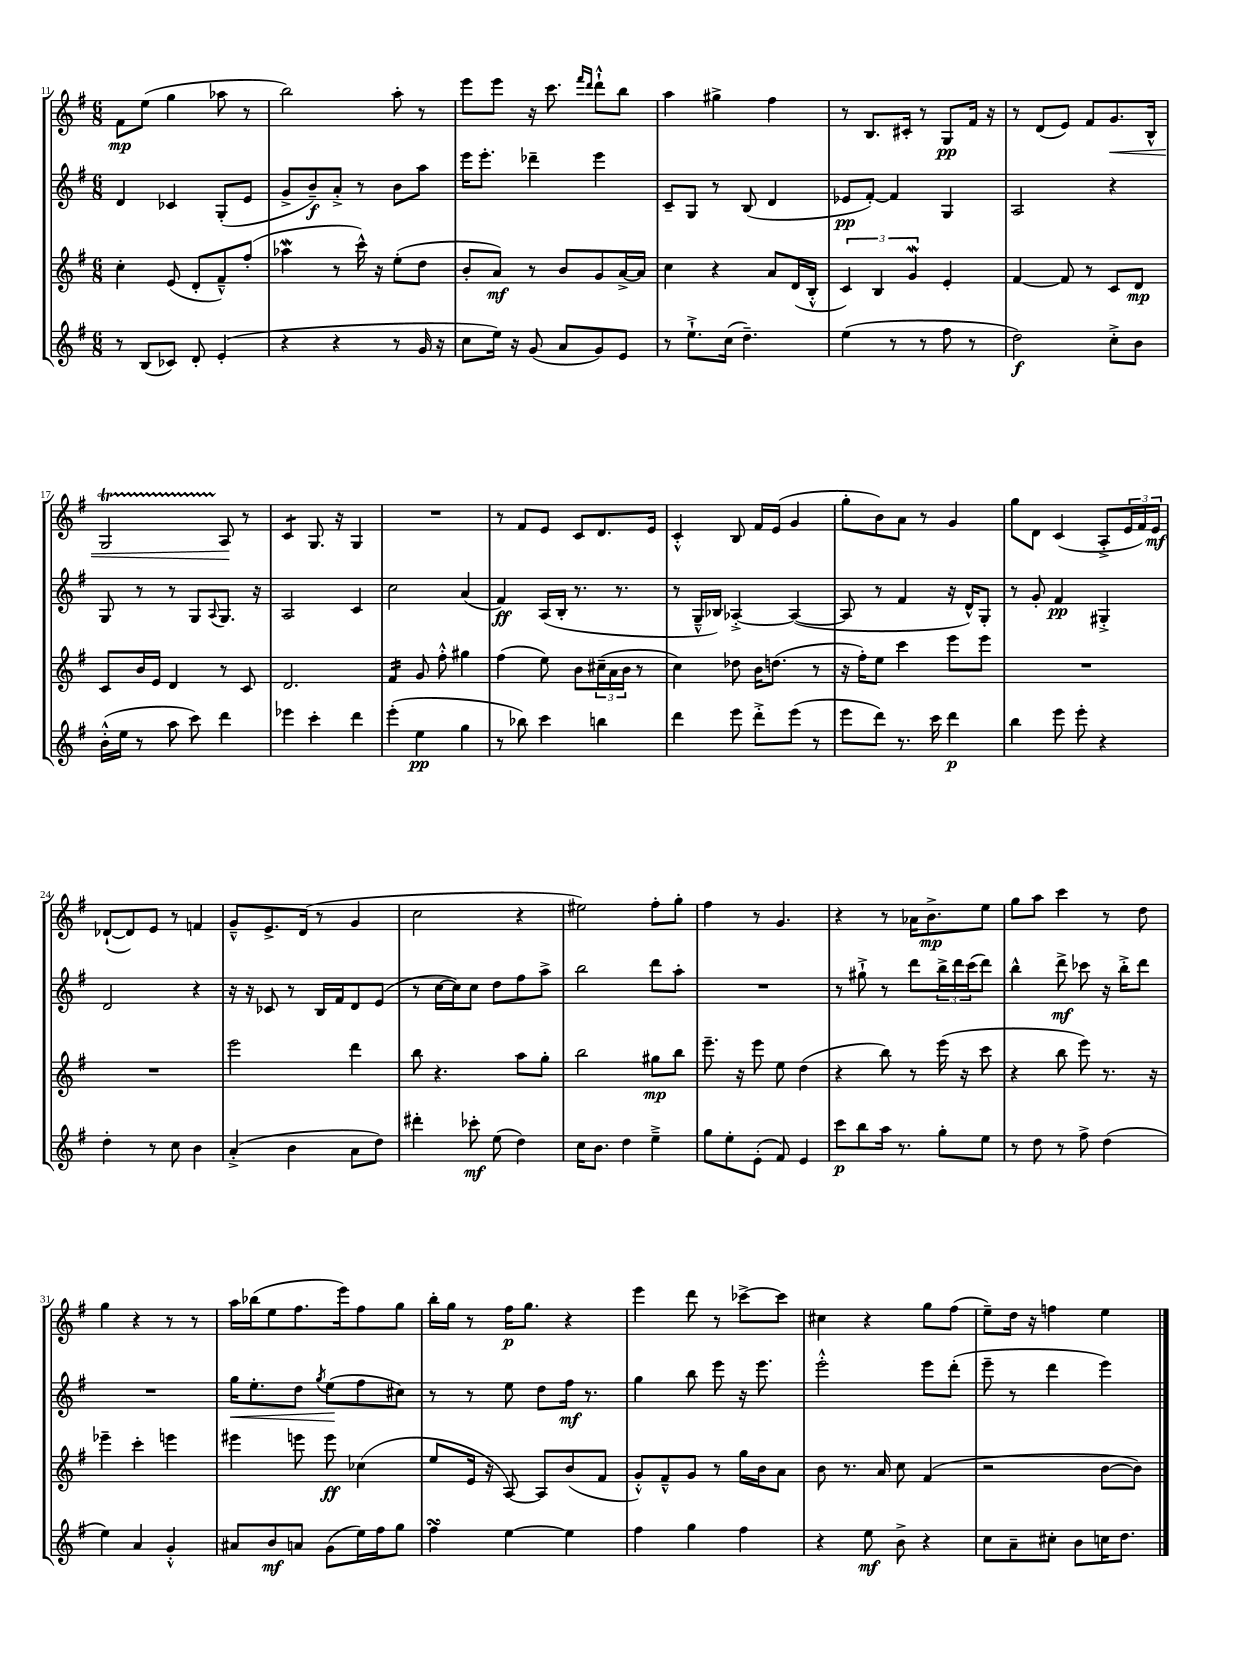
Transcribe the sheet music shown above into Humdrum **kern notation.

**kern	**kern	**kern	**kern
*staff4	*staff3	*staff2	*staff1
*clefG2	*clefG2	*clefG2	*clefG2
*k[f#]	*k[f#]	*k[f#]	*k[f#]
*M6/8	*M6/8	*M6/8	*M6/8
8r	4cc'	4d	8f#
(8B	.	.	(8ee
8c-)	(8e	4c-	4gg
8d'	8d'	.	.
(4e'	8f#~^^)	(8G'	8aa-
.	(8ff#'	8e	8r
=	=	=	=
4r	4aa-	8g^	2bb)
.	.	8b~)	.
4r	8r	8a'^	.
.	16ccc^^)	8r	.
.	16r	.	.
8r	(8ee'	8b	8aa'
16g	8dd	8aa	8r
16r	.	.	.
=	=	=	=
8cc	8b'	16eee	8eee
.	.	8.eee'	.
16ee)	8a)	.	8eee
16r	.	.	.
(8g	8r	4ddd-~	16r
.	.	.	8.ccc
8a	8b	.	.
.	.	.	16qqfff#
.	.	.	16qqddd
8g)	8g	4eee	8ddd`^^
8e	[16a^	.	8bb
.	16a]	.	.
=	=	=	=
8r	4cc	8c~	4aa
8.ee`^	.	8G	.
.	4r	8r	4gg#^
(16cc	.	.	.
4.dd~)	.	(8B	.
.	8a	4d	4ff#
.	(16d	.	.
.	16B'^^	.	.
=	=	=	=
(4ee	6c)	8e-	8r
.	.	[8f#')	8.B
.	6B	.	.
8r	.	4f#]	.
.	.	.	16c#'
.	6g	.	.
8r	.	.	8r
8ff#	4e'	4G	8G
8r	.	.	16f#
.	.	.	16r
=	=	=	=
2dd)	[4f#	2A	8r
.	.	.	(8d
.	8f#]	.	8e)
.	8r	.	8f#
8cc'^	8c	4r	8.g
8b	8d	.	.
.	.	.	16B^^
=	=	=	=
(16b'^^	8c	8G	2G
16ee	.	.	.
8r	16b	8r	.
.	16e	.	.
8aa	4d	8r	.
8ccc)	.	8G	.
.	.	8qqA	.
4ddd	8r	8.G	8A
.	8c	.	8r
.	.	16r	.
=	=	=	=
4eee-	2.d	2A	4c
4ccc'	.	.	8.G
.	.	.	16r
4ddd	.	4c	4G
=	=	=	=
(4eee'	4f#	2cc	2.r
4ee	8g	.	.
.	8ff#'^^	.	.
4gg	4gg#	(4a	.
=	=	=	=
8r	(4ff#	4f#)	8r
8bb-)	.	.	8f#
4ccc	8ee)	(16A	8e
.	.	16B'	.
.	8b	8.r	8c
4bb	(24cc#~	.	8.d
.	24a	.	.
.	.	8.r	.
.	24b	.	.
.	8r	.	.
.	.	.	16e
=	=	=	=
4ddd	4cc)	8r	4c'^^
.	.	16G~^^	.
.	.	16B-)	.
8eee	8dd-	[4A-'^	8B
8ddd'^	16b	.	16f#
.	(8.dd	.	(16e
(8eee	.	(4A-_	4g
8r	8r	.	.
=	=	=	=
8eee	16r	8A-]	8gg'
.	16ff#')	.	.
8ddd)	8ee	8r	8b)
8.r	4ccc	4f#	8a
.	.	.	8r
16ccc	.	.	.
4ddd	8eee	16r	4g
.	.	16d^^)	.
.	8eee	8G'	.
=	=	=	=
4bb	2.r	8r	8gg
.	.	8g'	8d
8eee	.	4f#	(4c
8eee'	.	.	.
4r	.	4G#'^	8A'^
.	.	.	24e
.	.	.	24f#)
.	.	.	24e
=	=	=	=
4dd'	2.r	2d	([8d-`
.	.	.	8d-])
8r	.	.	8e
8cc	.	.	8r
4b	.	4r	4f
=	=	=	=
(4a'^	2eee	16r	8g~^^
.	.	16r	.
.	.	8c-	8.e^
4b	.	8r	.
.	.	.	(16d
.	.	16B	8r
.	.	16f#	.
8a	4ddd	8d	4g
8dd)	.	(8e	.
=	=	=	=
4ddd#'	8bb	8r	2cc
.	4.r	[16cc	.
.	.	16cc])	.
8ccc-'	.	8cc	.
(8ee	.	8dd	.
4dd)	8aa	8ff#	4r
.	8gg'	8aa^	.
=	=	=	=
16cc	2bb	2bb	2ee#)
8.b	.	.	.
4dd	.	.	.
4ee~^	8gg#	8ddd	8ff#'
.	8bb	8aa'	8gg'
=	=	=	=
8gg	8.eee~	2.r	4ff#
8ee'	.	.	.
.	16r	.	.
(8e'	8eee	.	8r
8f#)	8ee	.	4.g
4e	(4dd	.	.
=	=	=	=
8ccc	4r	8r	4r
8bb	.	8gg#`^	.
16aa	8bb)	8r	8r
8.r	.	.	.
.	8r	8ddd	16a-
.	.	.	8.b^
8gg'	(16eee	24bb^	.
.	.	24ddd	.
.	16r	.	.
.	.	(24ccc	.
8ee	8ccc	8ddd)	8ee
=	=	=	=
8r	4r	4bb^^	8gg
8dd	.	.	8aa
8r	8bb	8ddd^	4ccc
8ff#^	8eee)	8ccc-	.
(4dd	8.r	16r	8r
.	.	16bb'^	.
.	.	8ddd	8dd
.	16r	.	.
=	=	=	=
4ee)	4eee-~	2.r	4gg
4a	4ccc'	.	4r
4g'^^	4eee	.	8r
.	.	.	8r
=	=	=	=
8a#	4eee#	16gg	16aa
.	.	8.ee'	(16bb-
8b	.	.	8ee
8a	8eee	8dd	8.ff#
.	.	8qgg	.
(8g	8eee	(8ee	.
.	.	.	16eee)
16ee)	(4cc-	8ff#	8ff#
16ff#	.	.	.
8gg	.	8cc#)	8gg
=	=	=	=
4ff#	8ee	8r	16bb'
.	.	.	16gg
.	16e	8r	8r
.	16r	.	.
[4ee	[8A)	8ee	16ff#
.	.	.	8.gg
.	8A]	8dd	.
4ee]	(8b	16ff#	4r
.	.	8.r	.
.	8f#	.	.
=	=	=	=
4ff#	8g'^^)	4gg	4eee
.	8f#~^^	.	.
4gg	8g	8bb	8ddd
.	8r	8eee	8r
4ff#	16gg	16r	[8ccc-^
.	16b	8.eee	.
.	8a	.	8ccc-]
=	=	=	=
4r	8b	2eee'^^	4cc#
.	8.r	.	.
8ee	.	.	4r
.	16a	.	.
8b^	8cc	.	.
4r	(4f#	8eee	8gg
.	.	(8ddd'	(8ff#
=	=	=	=
8cc	2r	8eee~	8ee~)
8a~	.	8r	16dd
.	.	.	16r
8cc#'	.	4ddd	4ff
8b	.	.	.
16cc	[8b	4eee)	4ee
8.dd	.	.	.
.	8b])	.	.
==	==	==	==
*-	*-	*-	*-
